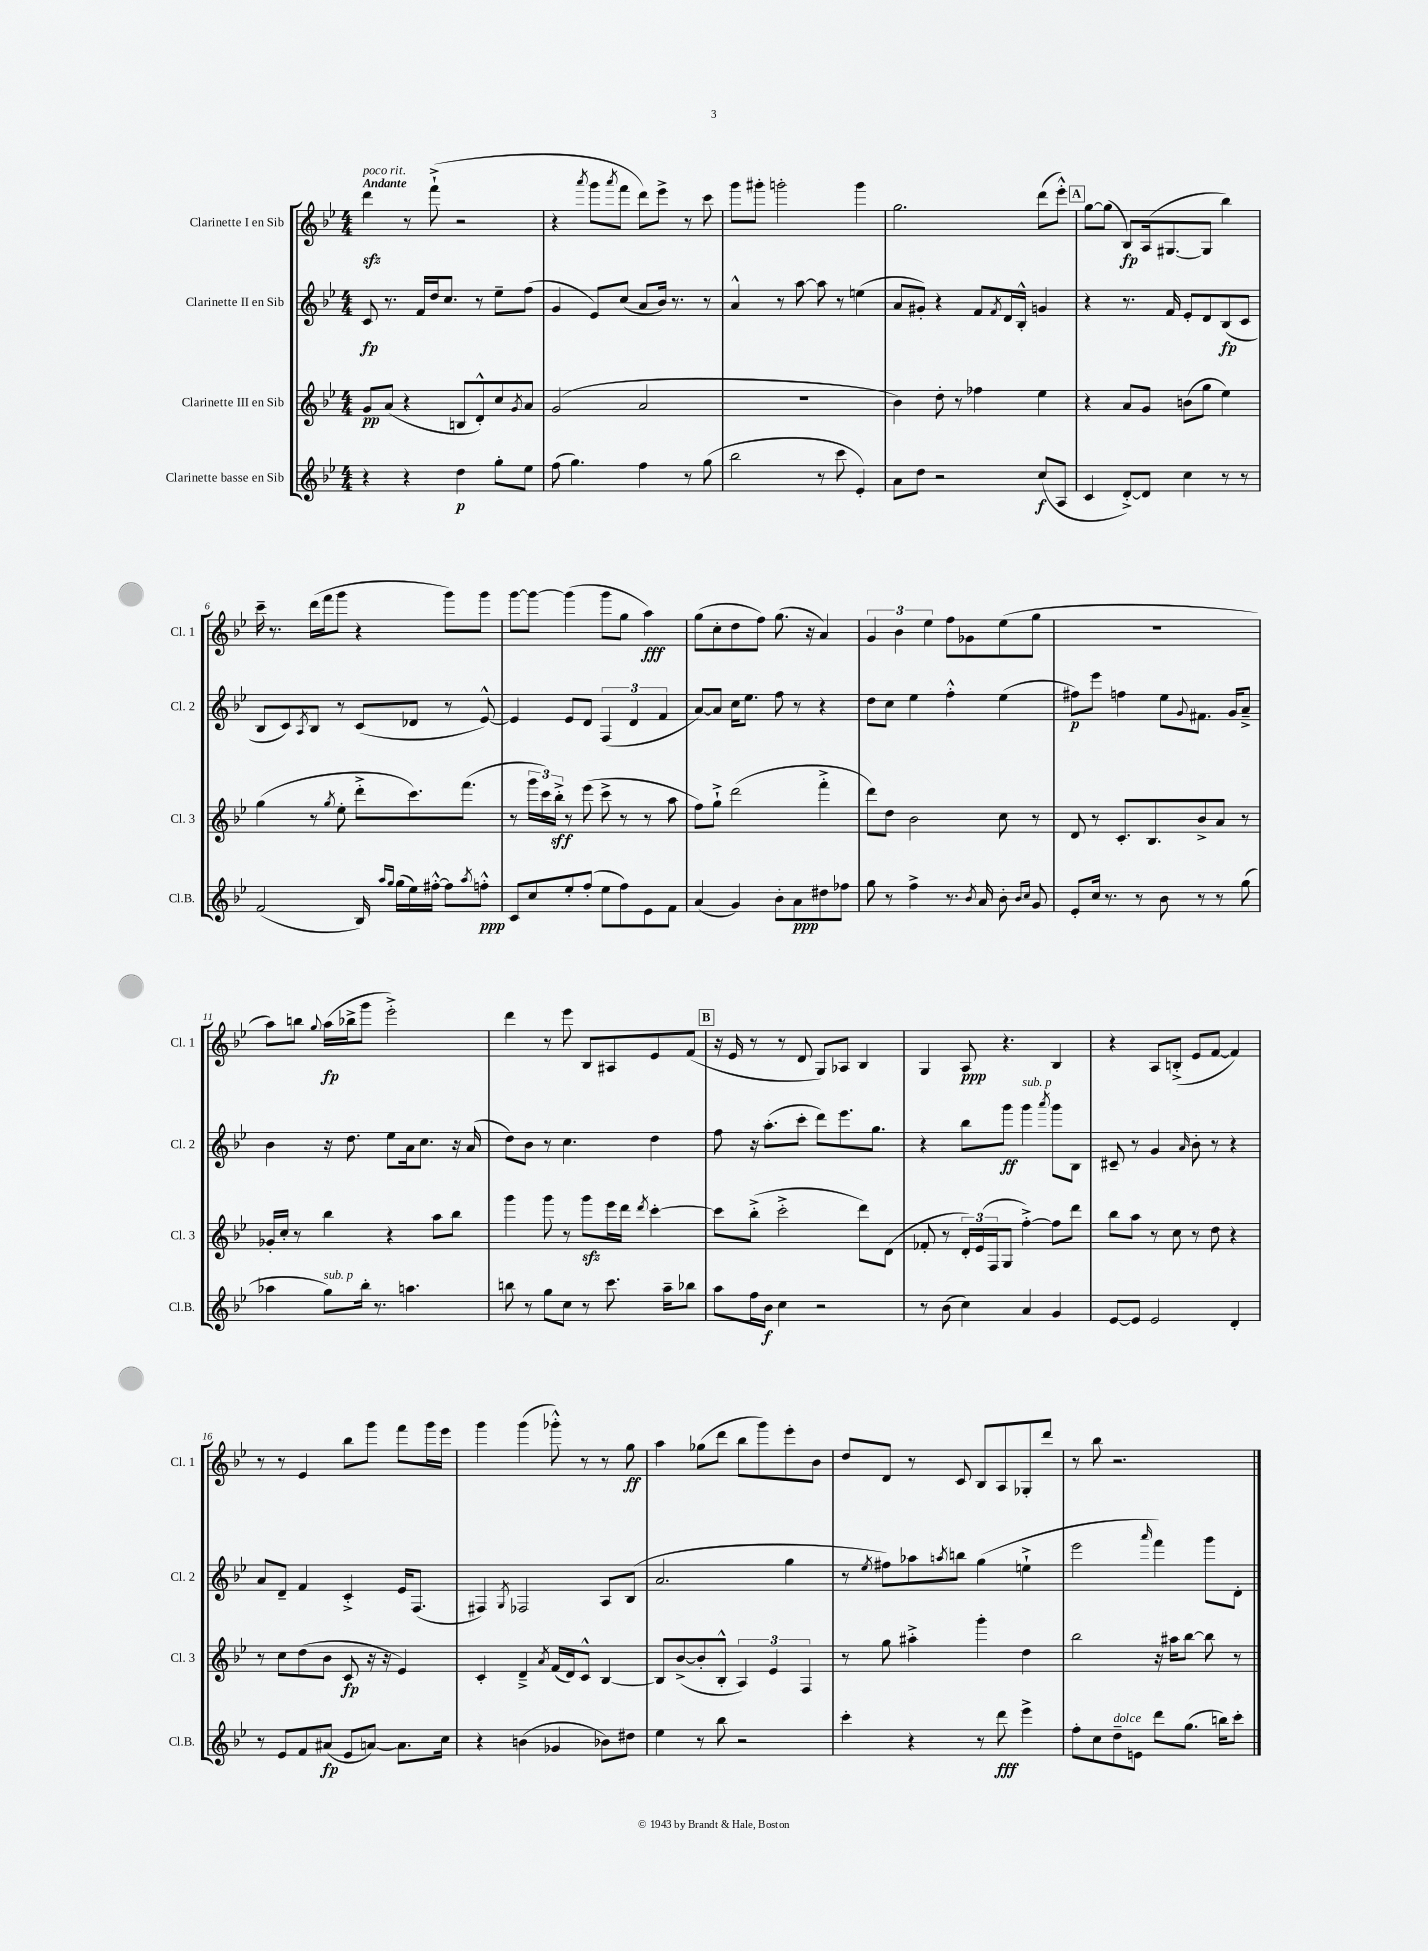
<<
\new StaffGroup <<
\new Staff = "s0" \with { instrumentName = "Clarinette I en Sib" shortInstrumentName = "Cl. 1" } {
    \clef treble \key bes \major \numericTimeSignature \time 4/4 \tempo "Andante"
    d'''4\sfz^\markup { \italic "poco rit." } r8 f'''8-!->( r2 |
    r4 \acciaccatura { a'''8 } g'''8 \acciaccatura { a'''8 } f'''8 d'''8) ees'''8-> r8 c'''8 |
    g'''8 gis'''8-. g'''2-. g'''4 |
    g''2. d'''8( ees'''8-.-^) |
    \mark \markup { \box "A" } g''8~ g''8( bes8\fp) a16( gis8.~ gis8 bes''4) |
    c'''16-- r8. d'''16( f'''16 g'''8 r4 g'''8) g'''8 |
    g'''8~ g'''8~ g'''4( g'''8 g''8 a''4\fff) |
    g''8( c''8-. d''8 f''8) g''8.( r16 a'4) |
    \tuplet 3/2 { g'4 bes'4 ees''4 } f''8 ges'8 ees''8( g''8 |
    R1 |
    a''8) b''8 \appoggiatura { g''8 } a''16\fp( bes''16-> g'''8 ees'''2-.->) |
    d'''4 r8 ees'''8 bes8 ais8 ees'8 f'8( |
    \mark \markup { \box "B" } r16 ees'16 r8 r8 d'8 g8) aes8 bes4 |
    g4 a8\ppp r4. bes4 |
    r4 a8 b8-.->( ees'8 f'8~ f'4) |
    r8 r8 ees'4 bes''8 g'''8 f'''8 g'''16 ees'''16 |
    g'''4 g'''4( ges'''8-.-^) r8 r8 g''8\ff |
    a''4 ges''8( d'''8 bes''8 g'''8) ees'''8-. bes'8 |
    d''8 d'8 r8 c'8 bes8 a8 ges8-. d'''8 |
    r8 bes''8 r2. \bar "|." |
}
\new Staff = "s1" \with { instrumentName = "Clarinette II en Sib" shortInstrumentName = "Cl. 2" } {
    \clef treble \key bes \major \numericTimeSignature \time 4/4
    c'8\fp r8. f'16 d''16 c''8. r8 ees''8-- f''8( |
    g'4 ees'8) c''8( a'8 bes'16) r8. r8 |
    a'4-^ r8 a''8~ a''8 r8 e''4( |
    a'8 gis'8-.) r4 f'8 \acciaccatura { f'8 } d'16 bes16-.-^ g'4 |
    \mark \markup { \box "A" } r4 r8. f'16 ees'8-. d'8 bes8\fp( c'8 |
    bes8 c'8) \acciaccatura { a8 } bes8 r8 c'8( des'8 r8 ees'8~-^) |
    ees'4 ees'8 d'8 \tuplet 3/2 { f4( d'4 f'4 } |
    a'8~) a'8 c''16 ees''8. f''8 r8 r4 |
    d''8 c''8 ees''4 f''4-.-^ ees''4( |
    fis''8\p) ees'''8 f''4 ees''8 \appoggiatura { g'8 } fis'8. g'16 a'8---> |
    bes'4 r16 d''8. ees''8 a'16 c''8. r16 a'16( |
    d''8) bes'8 r8 c''4. d''4 |
    \mark \markup { \box "B" } f''8 r16 a''8.-.( c'''8-. d'''8) ees'''8. g''8. |
    r4 bes''8 g'''8\ff g'''4^\markup { \italic "sub. p" } \acciaccatura { a'''8 } g'''8 bes8 |
    cis'8-- r8 g'4 \grace { a'16 } bes'8-. r8 r4 |
    a'8 d'8-- f'4 c'4-.-> ees'16 f8.( |
    fis4) \acciaccatura { g8 } fes2 a8 bes8( |
    a'2. g''4 |
    r8 \acciaccatura { ees''8 } fis''8) aes''8 \acciaccatura { a''8 } b''8 g''4( e''4-!-> |
    ees'''2 \grace { a'''16 } f'''4) g'''8 d'8-. \bar "|." |
}
\new Staff = "s2" \with { instrumentName = "Clarinette III en Sib" shortInstrumentName = "Cl. 3" } {
    \clef treble \key bes \major \numericTimeSignature \time 4/4
    g'8\pp a'8( r4 b8 d'8-.-^) c''8 \acciaccatura { g'8 } a'8 |
    g'2( a'2 |
    R1 |
    bes'4) d''8-. r8 fes''4 ees''4 |
    \mark \markup { \box "A" } r4 a'8 g'8 b'8( g''8 ees''4) |
    g''4( r8 \acciaccatura { g''8 } ees''8-. d'''8-.-> c'''8.) f'''8.( |
    r8 \tuplet 3/2 { g'''16 c'''16) bes''16-.->\sff } r8 ees'''8( c'''8-> r8 r8 a''8 |
    f''8) g''8-!-> d'''2( f'''4-.-> |
    d'''8) d''8 bes'2 c''8 r8 |
    d'8 r8 c'8.-. bes8. bes'8-> a'8 r8 |
    ges'16-. c''16-. r8 bes''4 r4 a''8 bes''8 |
    g'''4 g'''8 r8 g'''8\sfz ees'''16 d'''16 \acciaccatura { d'''8 } c'''4~-. |
    \mark \markup { \box "B" } c'''8 bes''8-.->( c'''2-.-> d'''8) d'8( |
    fes'8-. r8 \tuplet 3/2 { d'16-.) ees'16( f16 } g8 f''4~-.->) f''8 d'''8 |
    bes''8 a''8 r8 c''8 r8 d''8 r4 |
    r8 c''8 d''8( bes'8 c'8\fp r16 r16 ees'4) |
    c'4-. d'4---> \acciaccatura { a'8 } f'16( d'16) c'8-^ bes4~ |
    bes8 bes'8~->( bes'8-. bes8-.-^ \tuplet 3/2 { a4) ees'4 f4 } |
    r8 g''8 ais''4-.-> g'''4-. d''4 |
    bes''2 r16 ais''16 bes''8~ bes''8 r8 \bar "|." |
}
\new Staff = "s3" \with { instrumentName = "Clarinette basse en Sib" shortInstrumentName = "Cl.B." } {
    \clef treble \key bes \major \numericTimeSignature \time 4/4
    r4 r4 d''4\p g''8-. ees''8 |
    f''8( g''4.) f''4 r8 g''8( |
    bes''2 r8 c'''8 ees'4-.) |
    a'8 d''8 r2 c''8\f( a8 |
    \mark \markup { \box "A" } c'4 d'8~-.->) d'8 c''4 r8 r8 |
    f'2( bes16) \grace { a''16 g''16 } g''16( ees''16) fis''16~-.-^ fis''8 \acciaccatura { a''8 } f''8-.-^\ppp |
    c'8 c''8 ees''8-. f''8-.( ees''8 f''8) ees'8 f'8 |
    a'4( g'4) bes'8-. a'8\ppp dis''8 fes''8 |
    g''8 r8 f''4-> r8. \acciaccatura { bes'8 } a'16 bes'8-. \grace { bes'16 c''16 } g'8 |
    ees'8-. c''16 r8. r8 bes'8 r8 r8 g''8( |
    aes''4 g''8^\markup { \italic "sub. p" }) bes''16-. r8. a''4. |
    b''8 r8 g''8 c''8 r8 c'''8. a''16-- bes''8 |
    \mark \markup { \box "B" } a''8 f''16 bes'16\f c''4 r2 |
    r8 bes'8( c''4) a'4 g'4 |
    ees'8~ ees'8 ees'2 d'4-. |
    r8 ees'8 f'8 ais'8\fp( ees'8 a'8~) a'8. c''16 |
    r4 b'4( ges'4 bes'8) dis''8 |
    ees''4 r8 bes''8 r2 |
    c'''4-. r4 r8 d'''8\fff ees'''4-> |
    f''8-. c''8 d''8--^\markup { \italic "dolce" } e'8 d'''8 g''8.( b''16) c'''8-. \bar "|." |
}
>>
>>
